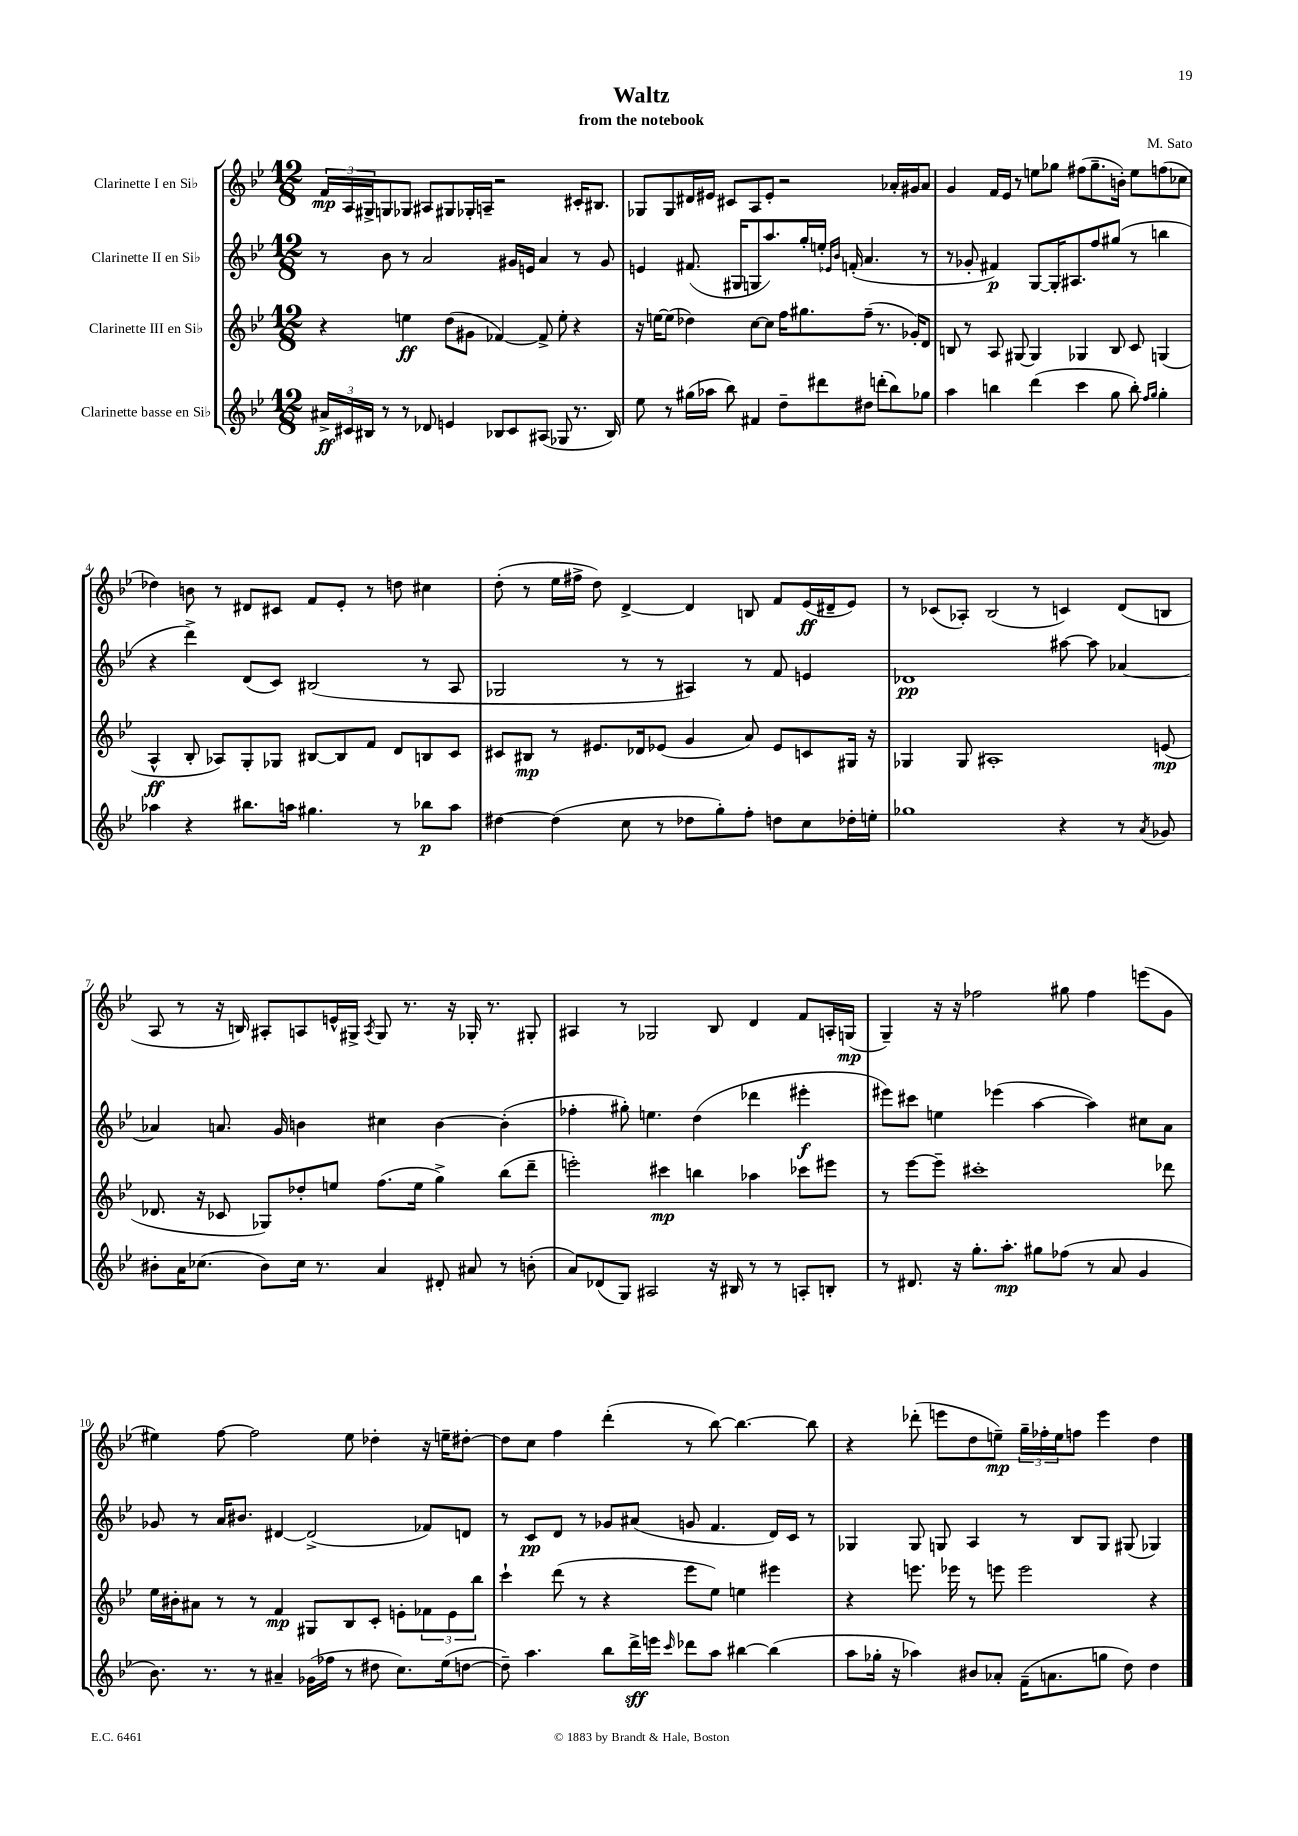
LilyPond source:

\header { title = "Waltz" composer = "M. Sato" subtitle = "from the notebook" }
<<
\new StaffGroup <<
\new Staff = "s0" \with { instrumentName = "Clarinette I en Sib" } {
    \clef treble \key bes \major \numericTimeSignature \time 12/8
    \tuplet 3/2 { f'16\mp a16 gis16-> } g8 ges8 ais8 gis8 ges16-. a16-- r2 cis'16-. bis8. |
    ges8 ges8 dis'16 eis'16 cis'8 a8 eis'8-. r2 aes'16-. gis'16 aes'8 |
    g'4 f'16 ees'16 r8 e''8 ges''8 fis''8( ges''8.-- b'16-.) e''8 f''8( ces''8 |
    des''4) b'8 r8 dis'8 cis'8 f'8 ees'8-. r8 d''8 cis''4 |
    d''8-.( r8 ees''16 fis''16-> d''8) d'4~-> d'4 b8 f'8 ees'16\ff( dis'16-- ees'8) |
    r8 ces'8( aes8-.) bes2( r8 c'4) d'8( b8 |
    a8 r8 r16 b16) ais8-. a8 e'16-^ gis16-> \acciaccatura { a8 } gis8 r8. r16 ges16-. r8. gis8-. |
    ais4 r8 ges2 bes8 d'4 f'8 a16-. g16\mp( |
    g4--) r16 r16 fes''2 gis''8 fes''4 e'''8( g'8 |
    eis''4) f''8~ f''2 eis''8 des''4-. r16 e''16-- dis''8~-. |
    dis''8 c''8 f''4 d'''4-.( r8 bes''8~) bes''4.~ bes''8 |
    r4 des'''8-.( e'''8 d''8 e''8--\mp) \tuplet 3/2 { g''16-- fes''16-. e''16 } f''8 e'''4 d''4 \bar "|." |
}
\new Staff = "s1" \with { instrumentName = "Clarinette II en Sib" } {
    \clef treble \key bes \major \numericTimeSignature \time 12/8
    r8 bes'8 r8 a'2 gis'16 e'16 a'4 r8 gis'8 |
    e'4 fis'8.( gis16 g8 a''8.) g''16-. e''16-. \grace { ees'16 bes'16 } f'16-.( a'4. r8 |
    r8 ges'8-. fis'4\p) g8~ g16-. ais8. f''8 gis''8( r8 b''4 |
    r4 d'''4->) d'8( c'8) bis2( r8 a8 |
    ges2 r8 r8 ais4) r8 f'8 e'4 |
    des'1\pp ais''8~ ais''8 aes'4~ |
    aes'4 a'8. g'16 b'4 cis''4 b'4~ b'4-.( |
    fes''4-. gis''8-.) e''4. d''4( des'''4 eis'''4-.\f |
    eis'''8) cis'''8 e''4 ees'''4( a''4~ a''4) cis''8 a'8 |
    ges'8 r8 a'16 bis'8. dis'4~ dis'2->( fes'8) d'8 |
    r8 c'8\pp d'8 r8 ges'8 ais'8( g'8 f'4. d'16) c'16 r8 |
    ges4 ges8 g8 a4 r8 bes8 g8 gis8( ges4) \bar "|." |
}
\new Staff = "s2" \with { instrumentName = "Clarinette III en Sib" } {
    \clef treble \key bes \major \numericTimeSignature \time 12/8
    r4 e''4\ff d''8( gis'8 fes'4~) fes'8-> e''8-. r4 |
    r16 e''16~ e''8( des''4) c''8~ c''8 f''16 gis''8. f''8--( r8. ges'16-.) d'8 |
    b8 r8 a8 gis8~ gis4 ges4 b8 c'8 g4( |
    a4-^\ff bes8-. aes8) g8-. ges8 bis8~ bis8 f'8 d'8 b8 c'8 |
    cis'8 bis8\mp r8 eis'8. des'16 ees'8( g'4 a'8) ees'8 c'8 gis16 r16 |
    ges4 ges8 ais1-. e'8\mp( |
    des'8. r16 ces'8 ges8) des''8-. e''8 f''8.( e''16 g''4->) bes''8( d'''8-- |
    e'''2-.) cis'''4\mp b''4 aes''4 ces'''8 eis'''8 |
    r8 ees'''8~ ees'''8-- cis'''1-. des'''8 |
    ees''16 bis'16-. ais'8 r8 r8 f'4\mp gis8 bes8 c'8-. e'8-. \tuplet 3/2 { fes'8 e'8 bes''8 } |
    c'''4-! d'''8( r8 r4 ees'''8 ees''8) e''4 eis'''4 |
    r4 e'''8. ees'''16 r8 e'''8 e'''2 r4 \bar "|." |
}
\new Staff = "s3" \with { instrumentName = "Clarinette basse en Sib" } {
    \clef treble \key bes \major \numericTimeSignature \time 12/8
    \tuplet 3/2 { ais'16->\ff cis'16 bis16 } r8 r8 des'8 e'4 bes8 cis'8 ais8( ges8 r8. bes16) |
    ees''8 r8 gis''16( aes''16 bes''8) fis'4 d''8-- dis'''8 dis''8 d'''8-.( bes''8) ges''8 |
    a''4 b''4 d'''4( c'''4 g''8 b''8-.) \grace { f''16 g''16 } g''4-. |
    aes''4 r4 bis''8. a''16 gis''4. r8 bes''8\p a''8 |
    dis''4~ dis''4( c''8 r8 des''8 g''8-.) f''8-. d''8 c''8 des''16-. e''16-. |
    ges''1 r4 r8 \acciaccatura { a'8 } ges'8 |
    bis'8-. a'16 ces''8.( bis'8) ces''16 r8. a'4 dis'8-. ais'8 r8 b'8-.( |
    a'8) des'8( g8) ais2 r16 bis16 r8 r8 a8-. b8-. |
    r8 dis'8. r16 g''8.-. a''8.-.\mp gis''8 fes''8( r8 a'8 g'4 |
    bes'8.) r8. r8 ais'4-- ges'16( fes''16 r8 dis''8 c''8.) ees''16( d''8~ |
    d''8--) a''4. bes''8 d'''16->\sff e'''16 \grace { c'''16 } des'''8 a''8 bis''4~ bis''4( |
    a''8 ges''16-. r16 aes''4) bis'8 aes'8-. f'16--( a'8. g''8 d''8) d''4 \bar "|." |
}
>>
>>
